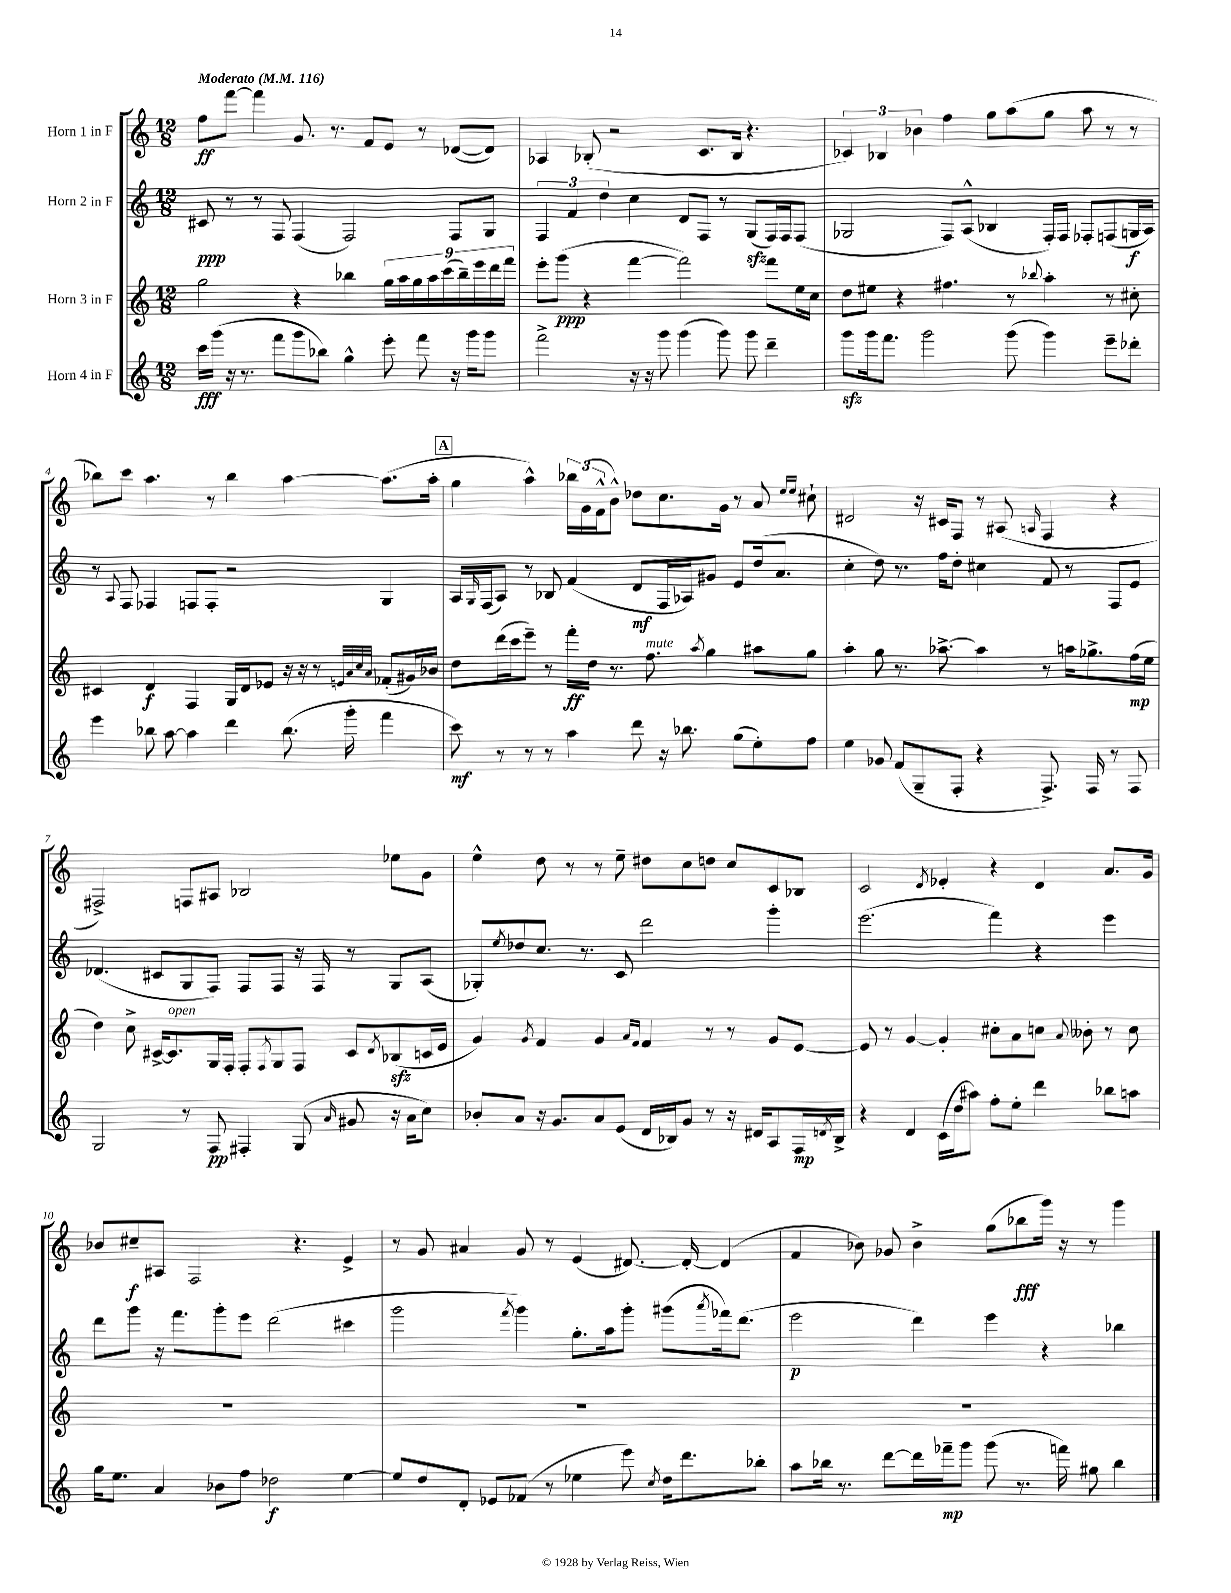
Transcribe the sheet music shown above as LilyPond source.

<<
\new StaffGroup <<
\new Staff = "s0" \with { instrumentName = "Horn 1 in F" } {
    \clef treble \key c \major \numericTimeSignature \time 12/8 \tempo "Moderato" 4 = 116
    f''8\ff f'''8~ f'''4 g'8. r8. f'8 e'8 r8 des'8~( des'8) |
    aes4 bes8-.( r2 c'8. bes16 r4. |
    \tuplet 3/2 { ces'4) bes4 bes'4 } f''4 g''8 a''8( g''8 a''8 r8 r8 |
    bes''8) c'''8 a''4. r8 bes''4 a''4~ a''8.( a''16-. |
    \mark \markup { \box "A" } g''4 a''4-^) \tuplet 3/2 { bes''16 g'16( f'16-^ } b'8-^) des''8 c''8. g'16 r8 a'8 \grace { e''16 e''16 } cis''8-! |
    dis'2 r16 cis'16 f8 r8 ais8( \grace { a16 } f4 r4 |
    fis2->) f8 ais8 bes2 ees''8 g'8 |
    e''4-^ d''8 r8 r8 e''8-- dis''8 c''8 d''8 c''8 c'8 bes8 |
    c'2 \acciaccatura { d'8 } ees'4-. r4 d'4 a'8. g'16 |
    bes'8 cis''8--\f ais8 f2 r4. e'4-> |
    r8 g'8 ais'4 g'8 r8 e'4( dis'8.~) dis'16~-. dis'4( |
    f'4 bes'8) ges'8 bes'4-> g''8( bes''8\fff g'''16) r16 r8 g'''4 \bar "|." |
}
\new Staff = "s1" \with { instrumentName = "Horn 2 in F" } {
    \clef treble \key c \major \numericTimeSignature \time 12/8
    cis'8\ppp r8 r8 f8 f4( f2) f8 g8 |
    \tuplet 3/2 { f4 f'4 d''4 } c''4 d'8 f8 r8 g8\sfz( f16) f16 f8( |
    ges2 f8) a8-^( bes4 f16-.) f16 fes8-. f8( g16\f a16) |
    r8 \appoggiatura { a8 } f8 fes4 f8 f8-. r2 g4 |
    \mark \markup { \box "A" } a16 \grace { g16 } f16( a8) r8 bes8 f'4( d'8\mf f16 aes16) gis'8 e'8 d''16( a'8. |
    c''4-. d''8) r8. f''16 d''8-. cis''4 f'8 r8 f8 e'8 |
    des'4.( cis'8 g8 f8) f8 f8 r16 f16 r8 g8 a8( |
    ges8-.) \acciaccatura { e''8 } des''8 c''8. r8. c'8 d'''2 g'''4-. |
    e'''2.( f'''4) r4 e'''4 |
    d'''8 g'''8 r16 f'''8. g'''8-. e'''8 d'''2( cis'''4 |
    g'''2 \acciaccatura { f'''8 } g'''4) g''8.-. a''16 g'''8-. gis'''8( \acciaccatura { a'''8 } fes'''16) d'''8.( |
    e'''2\p d'''4) e'''4 r4 bes''4 \bar "|." |
}
\new Staff = "s2" \with { instrumentName = "Horn 3 in F" } {
    \clef treble \key c \major \numericTimeSignature \time 12/8
    g''2 r4 bes''4 \tuplet 9/8 { g''16 a''16 g''16 a''16 c'''16( bes''16--) e'''16 d'''16 f'''16 } |
    e'''8-. g'''8\ppp( r4 f'''4~ f'''2) f'''8 e''16 c''16 |
    d''8 eis''8 r4 fis''4. r8 \appoggiatura { bes''8 } a''4-. r8 cis''8-. |
    cis'4 d'4\f f4 g16 d'16 ees'8 r16 r16 r8 \grace { e'32 a'32 c''32 a'32 } fes'8-.( gis'16) bes'16 |
    \mark \markup { \box "A" } d''8 d'''16( c'''16 e'''8--) r8 f'''16-.\ff d''16 r8. f''8.^\markup { \italic "mute" } \acciaccatura { a''8 } g''4 ais''8 g''8 |
    a''4-. g''8 r8. aes''8.~-> aes''4 r8 a''16 ges''8.-> f''16\mp( e''16 |
    d''4) c''8-> cis'16~-> cis'8.^\markup { \italic "open" } g16 f16-. f8-. \acciaccatura { f8 } g8 f8 cis'8 \acciaccatura { d'8 } bes8\sfz( c'16 e'16 |
    g'4) \acciaccatura { g'8 } f'4 g'4 \grace { a'16 f'16 } f'4 r8 r8 g'8 e'8~ |
    e'8 r8 g'4~ g'4-. cis''8-. a'8 c''8 \appoggiatura { a'8 } beses'8-. r8 c''8 |
    R1. |
    R1. |
    R1. \bar "|." |
}
\new Staff = "s3" \with { instrumentName = "Horn 4 in F" } {
    \clef treble \key c \major \numericTimeSignature \time 12/8
    c'''16\fff g'''16( r16 r8. f'''8 g'''8 bes''8) g''4-^ e'''8-. f'''8 r16 g'''16 g'''8 |
    f'''2-> r16 r16 g'''8 g'''4( g'''8) g'''8 d'''4-- |
    g'''8\sfz g'''16 f'''8. g'''2 g'''8( g'''4) e'''8-- des'''8-. |
    e'''4 bes''8 a''8~ a''4 d'''4 bes''8.( g'''16-. f'''4 |
    \mark \markup { \box "A" } c'''8\mf) r8 r8 r8 a''4 d'''8 r16 bes''8. g''8( e''8-.) f''8 |
    e''4 ges'8 f'8( g8-- f8-. r4 f8.->) f16 r8 f8 |
    g2 r8 f8\pp fis4-. g8( \grace { a'16 } gis'8 r16 a'16 c''8) |
    bes'8-. a'8 r16 g'8. a'8 e'8( d'16 bes16) g'8 r8 r16 dis'16 a8 f16\mp \acciaccatura { d'8 } bes16-> |
    r4 d'4 c'16( d''16 ais''8) f''8-. e''8-. d'''4 bes''8 a''8 |
    g''16 e''8. a'4 bes'8 f''8 des''2\f e''4~ |
    e''8 d''8 d'8-. ees'8 fes'8( r8 ees''4 e'''8) \acciaccatura { c''8 } d''16 d'''8. bes''8-. |
    a''8 bes''16 r8. d'''8~ d'''16 fes'''16--\mp g'''8 g'''8( r8. f'''16) gis''8 bes''4 \bar "|." |
}
>>
>>
